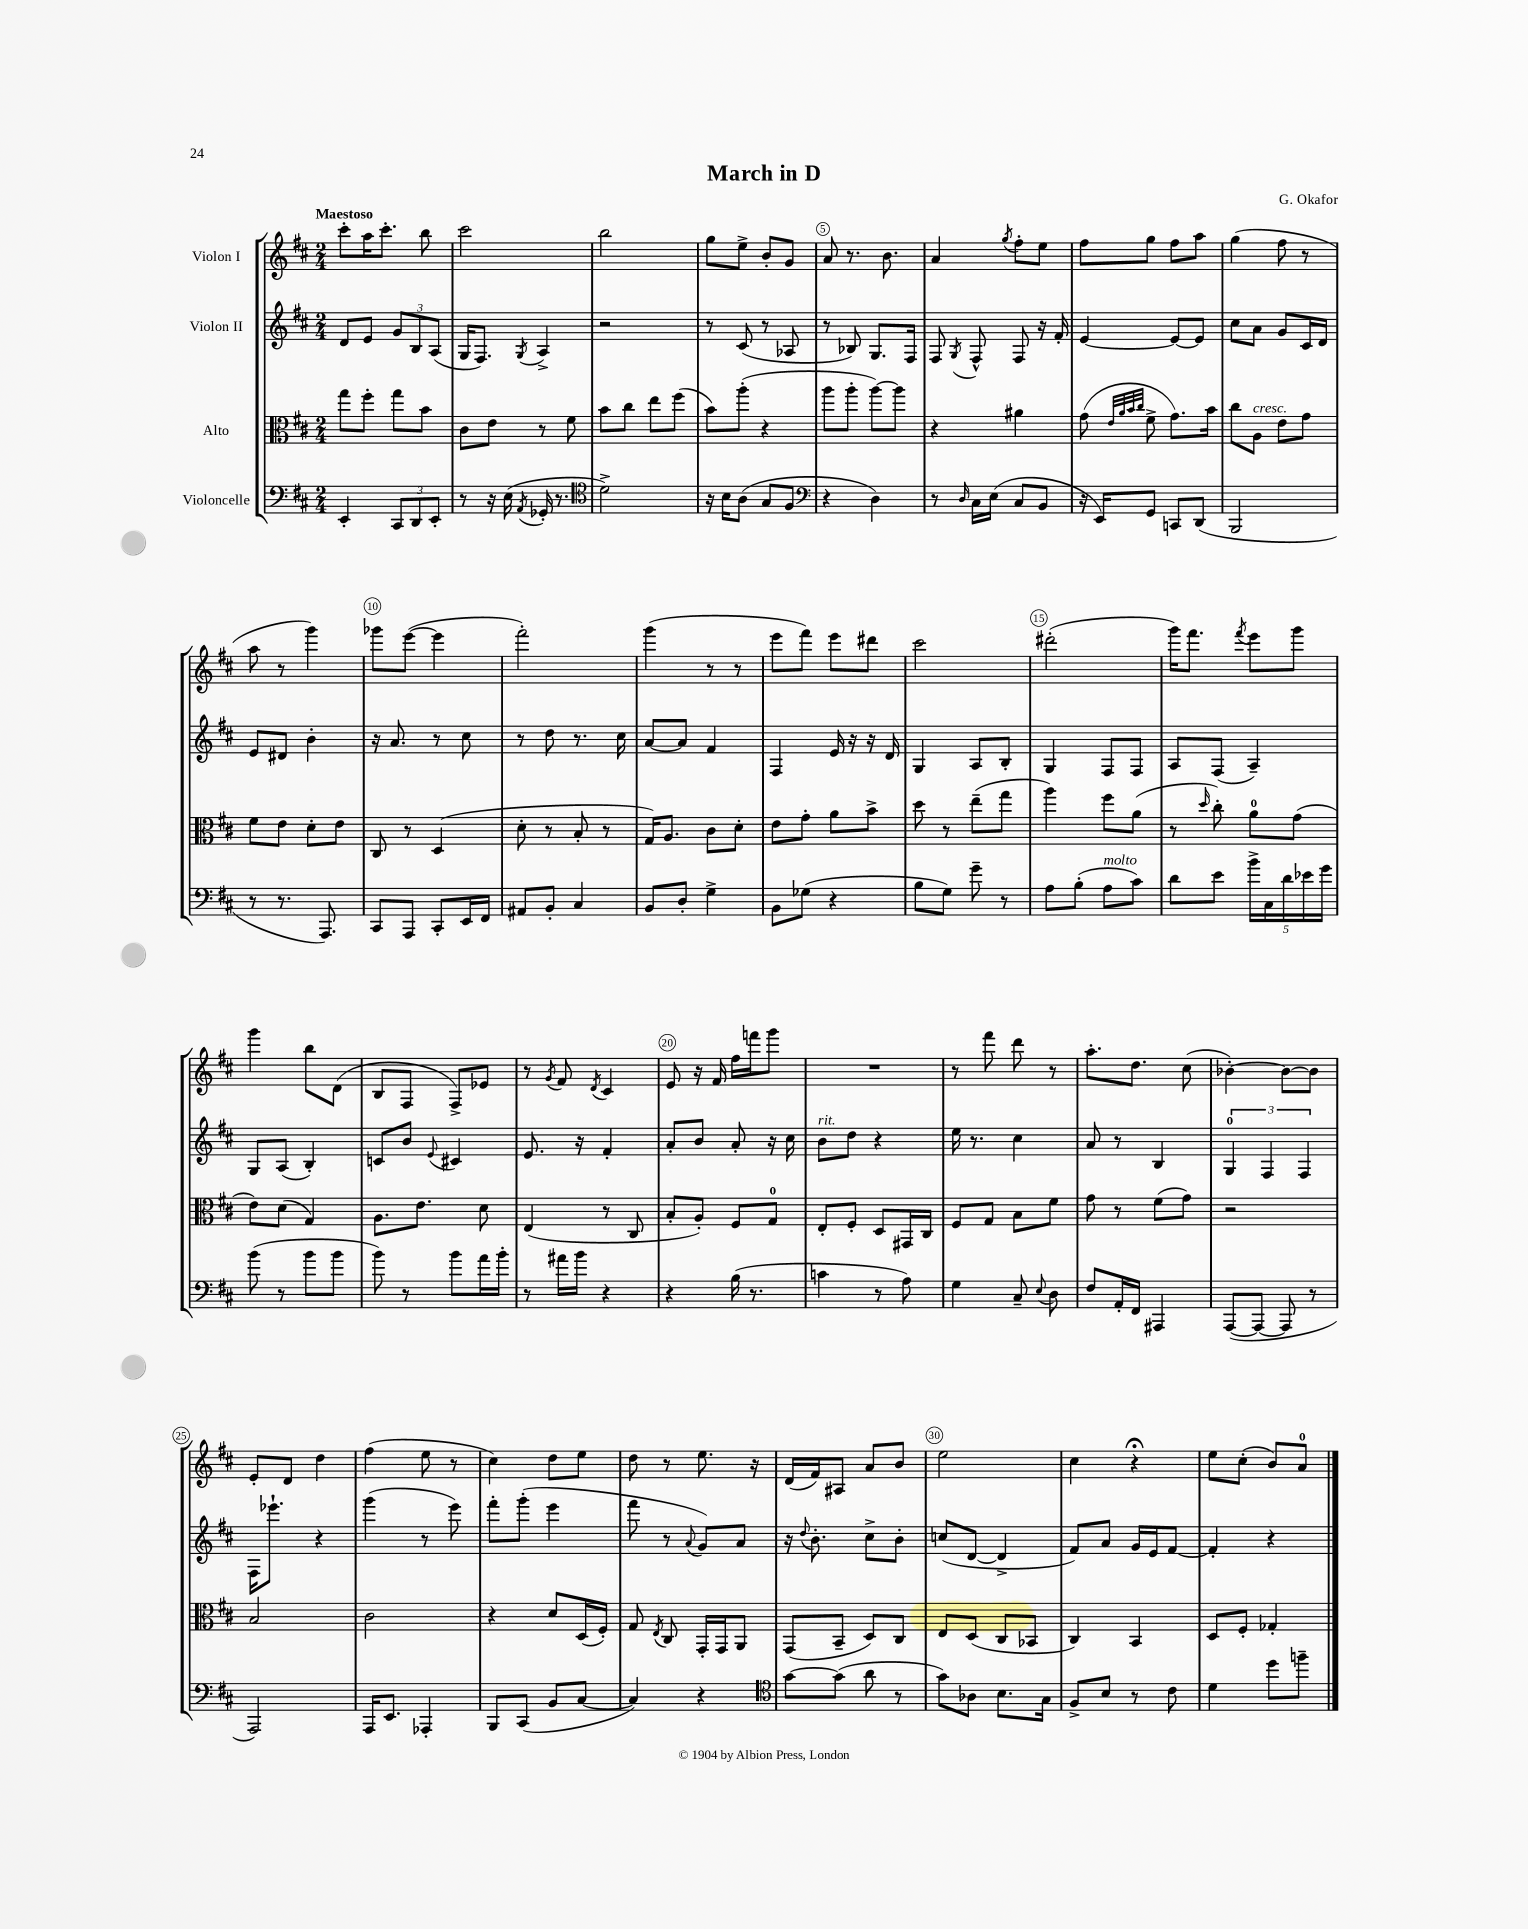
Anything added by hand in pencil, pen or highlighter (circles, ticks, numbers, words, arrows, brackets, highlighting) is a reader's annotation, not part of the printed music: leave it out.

**kern	**kern	**kern	**kern
*part4	*part3	*part2	*part1
*staff4	*staff3	*staff2	*staff1
*I"Violoncelle	*I"Alto	*I"Violon II	*I"Violon I
*clefF4	*clefC3	*clefG2	*clefG2
*k[f#c#]	*k[f#c#]	*k[f#c#]	*k[f#c#]
*M2/4	*M2/4	*M2/4	*M2/4
=1	=1	=1	=1
!	!	!	!LO:TX:a:B:t=Maestoso
4EE'/	8gg\L	8d/L	8ccc#'\L
.	8ff#'\J	8e/J	16aa\K
.	.	.	8.ccc#'\J
12CC#/L	8gg\L	12g/L	.
12DD/	.	12B/	.
.	8b\J	.	8bb\
12EE'/J	.	(12A/J	.
=2	=2	=2	=2
8r	8c#\L	16G/KL	2ccc#\
.	.	8.F#/J)	.
16r	8e\J	.	.
(16E\	.	.	.
8qAA/	.	8qG/	.
16GG-X'/	8r	4A^/	.
8.r	.	.	.
.	8f#\	.	.
=3	=3	=3	=3
*clefC4	*	*	*
2d^\)	8b\L	2r	2bb\
.	8cc#\J	.	.
.	8ee\L	.	.
.	(8ff#\J	.	.
=4	=4	=4	=4
16r	8b\L)	8r	8gg\L
16B\KL	.	.	.
(8A\J	(8aa'\J	(8c#/	8ee^\J
8G/L	4r	8r	8b'/L
8F#/J	.	8A-X/	8g/J
=5	=5	=5	=5
*clefF4	*	*	*
4r	8aa\L	8r	8a/
.	8aa'\J	8B-X/)	8.r
4D\)	[8aa\L)	8.G/L	.
.	.	.	8.b\
.	8aa\J]	.	.
.	.	16F#/Jk	.
=6	=6	=6	=6
8r	4r	8F#/	4a/
16qqD/	.	8qG/	.
16C#\LL	.	8F#^^/	.
(16E\JJ	.	.	.
.	.	.	8qgg/
8C#/L	4a#X\	8F#/	8ff#'\L
8BB/J	.	16r	8ee\J
.	.	16f#'/	.
=7	=7	=7	=7
16r	(8g\	[4e/	8ff#\L
16EE/KL)	.	.	.
.	32qqe/LLL	.	.
.	32qqa/	.	.
.	32qqb/	.	.
.	32qqcc#/JJJ	.	.
8GG/J	8f#^\	.	8gg\J
8CCn/L	8.g\L)	8e/L_	8ff#\L
(8DD/J	.	8e/J]	8aa\J
.	16b\Jk	.	.
=8	=8	=8	=8
2BBB/	8cc#\L	8cc#\L	(4gg\
!	!LO:TX:a:i:t=cresc.	!	!
.	8A\J	8a\J	.
.	8e\L	8g/L	8ff#\
.	8g\J	16c#/L	8r
.	.	16d/JJ	.
!!LO:LB:g=z
=9	=9	=9	=9
8r	8f#\L	8e/L	8aa\
8.r	8e\J	8d#X/J	8r
.	8d'\L	4b'\	4ggg\)
8.AAA/)	.	.	.
.	8e\J	.	.
=10	=10	=10	=10
8CC#/L	8C#/	16r	8ggg-X\L
.	.	8.a/	.
8AAA/J	8r	.	([8eee\J
8CC#'/L	(4D/	8r	4eee\]
16EE/L	.	8cc#\	.
16FF#/JJ	.	.	.
=11	=11	=11	=11
8AA#X/L	8d'\	8r	2fff#'\)
8BB'/J	8r	8dd\	.
4C#/	8B'/	8.r	.
.	8r	.	.
.	.	16cc#\	.
=12	=12	=12	=12
8BB/L	16G/KL)	[8a/L	(4ggg\
.	8.A/J	.	.
8D'/J	.	8a/J]	.
4G^\	8c#\L	4f#/	8r
.	8d'\J	.	8r
=13	=13	=13	=13
8BB\L	8e\L	4F#/	8eee\L
(8G-X\J	8g'\J	.	8fff#\J)
4r	8a\L	16e/	8eee\L
.	.	16r	.
.	8b^\J	16r	8ddd#X\J
.	.	16d/	.
=14	=14	=14	=14
8B\L	8dd\	4G/	2ccc#\
8G\J)	8r	.	.
8g~\	(8ee~\L	8A/L	.
8r	8gg\J	8B'/J	.
=15	=15	=15	=15
8A\L	4aa\)	4G/	(2ddd#X'\
(8B'\J	.	.	.
!LO:TX:a:i:t=molto	!	!	!
8A\L	8ff#\L	8F#/L	.
8c#\J)	(8a\J	8F#/J	.
=16	=16	=16	=16
8d\L	8r	8A/L	16ggg\KL)
.	.	.	8.fff#\J
.	16qqdd/	.	.
8e\J	8cc#'\)	(8F#/J	.
.	.	.	8qfff#/
20b^\LL	8a\L	4A~/)	8eee\L
20C#\	.	.	.
20d\	.	.	.
.	(8g\J	.	8ggg\J
20e-X\	.	.	.
20g\JJ	.	.	.
!!LO:LB:g=z
=17	=17	=17	=17
(8b\	8e\L)	8G/L	4ggg\
8r	(8d\J	(8A/J	.
8b\L	4G/)	4B'/)	8bb\L
8b\J	.	.	(8d\J
=18	=18	=18	=18
8b\)	8.A\L	8cn/L	8B/L
8r	.	8b/J	8F#/J
.	8.e\J	.	.
.	.	8qqe/	.
8b\L	.	4c#X/	8F#^/L)
16a\L	8d\	.	8e-X/J
16b'\JJ	.	.	.
=19	=19	=19	=19
8r	(4E/	8.e/	8r
.	.	.	8qg/
16a#X\LL	.	.	8f#/
16b\JJ	.	16r	.
.	.	.	8qd/
4r	8r	4f#'/	4c#/
.	8C#/	.	.
=20	=20	=20	=20
4r	8B'/L	8a'/L	8e/
.	8A'/J)	8b/J	16r
.	.	.	16f#/
(16B\	8F#/L	8a'/	16ff#\LL
8.r	.	.	16fffn\J
.	8G/J	16r	8ggg\J
.	.	16cc#\	.
=21	=21	=21	=21
!	!	!LO:TX:a:i:t=rit.	!
4cn\	8E'/L	8b\L	2r
.	8F#'/J	8dd\J	.
8r	8D/L	4r	.
8A\)	16GG#X/L	.	.
.	16C#/JJ	.	.
=22	=22	=22	=22
4G\	8F#/L	16ee\	8r
.	.	8.r	.
.	8G/J	.	8fff#\
8C#~/	8B\L	4cc#\	8ddd\
8qqE/	.	.	.
8D\	8f#\J	.	8r
=23	=23	=23	=23
8F#/L	8g\	8a/	8.aa'\L
16AA'/L	8r	8r	.
16FF#/JJ	.	.	8.dd\J
4AAA#X/	(8f#\L	4B/	.
.	8g\J)	.	(8cc#\
=24	=24	=24	=24
([8AAA/L	2r	6G/	[4b-X'\)
8AAA/J_	.	.	.
.	.	6F#/	.
8AAA/]	.	.	8b-\L_
.	.	6F#/	.
8r	.	.	8b-\J]
!!LO:LB:g=z
=25	=25	=25	=25
2AAA/)	2B/	16F#\KL	8e'/L
.	.	8.eee-X`\J	.
.	.	.	8d/J
.	.	4r	4dd\
=26	=26	=26	=26
16AAA/KL	2c#\	(4ggg\	(4ff#\
8.EE/J	.	.	.
4AAA-X'/	.	8r	8ee\
.	.	8eee\)	8r
=27	=27	=27	=27
8BBB/L	4r	8fff#'\L	4cc#\)
(8CC#/J	.	(8ggg'\J	.
8BB/L	8d/L	4eee\	8dd\L
[8C#/J	(16D/L	.	8ee\J
.	16F#'/JJ)	.	.
=28	=28	=28	=28
4C#/])	8G/	8fff#\	8dd\
.	8qE/	.	.
.	8C#/	8r	8r
.	.	8qqa/	.
4r	16GG'/LL	8g/L)	8.ee\
.	16GG/J	.	.
.	8AA/J	8a/J	.
.	.	.	16r
=29	=29	=29	=29
*clefC4	*	*	*
[8g\L	(8GG/L	16r	(16d/LL
.	.	8qqdd/	.
.	.	8.b'\	16f#/J)
(8g\J]	8BB~/J	.	8A#X/J
8a\	8D/L)	8cc#^\L	8a/L
8r	8C#/J	8b'\J	8b/J
=30	=30	=30	=30
8g\L)	8E/L	(8ccn/L	2ee\
8A-X\J	(8D/J	[8d/J	.
8.B\L	8C#/L	4d^/]	.
.	8BB-X/J	.	.
16G\Jk	.	.	.
=31	=31	=31	=31
8F#^/L	4C#/)	8f#/L)	4cc#\
8B/J	.	8a/J	.
8r	4BB/	16g/LL	4r;<
.	.	16e/J	.
8c#\	.	[8f#/J	.
=32	=32	=32	=32
4d\	8D/L	4f#'/]	8ee\L
.	8F#'/J	.	(8cc#'\J
8dd\L	4G-X'/	4r	8b/L)
8ffn~\J	.	.	8a/J
==	==	==	==
*-	*-	*-	*-
